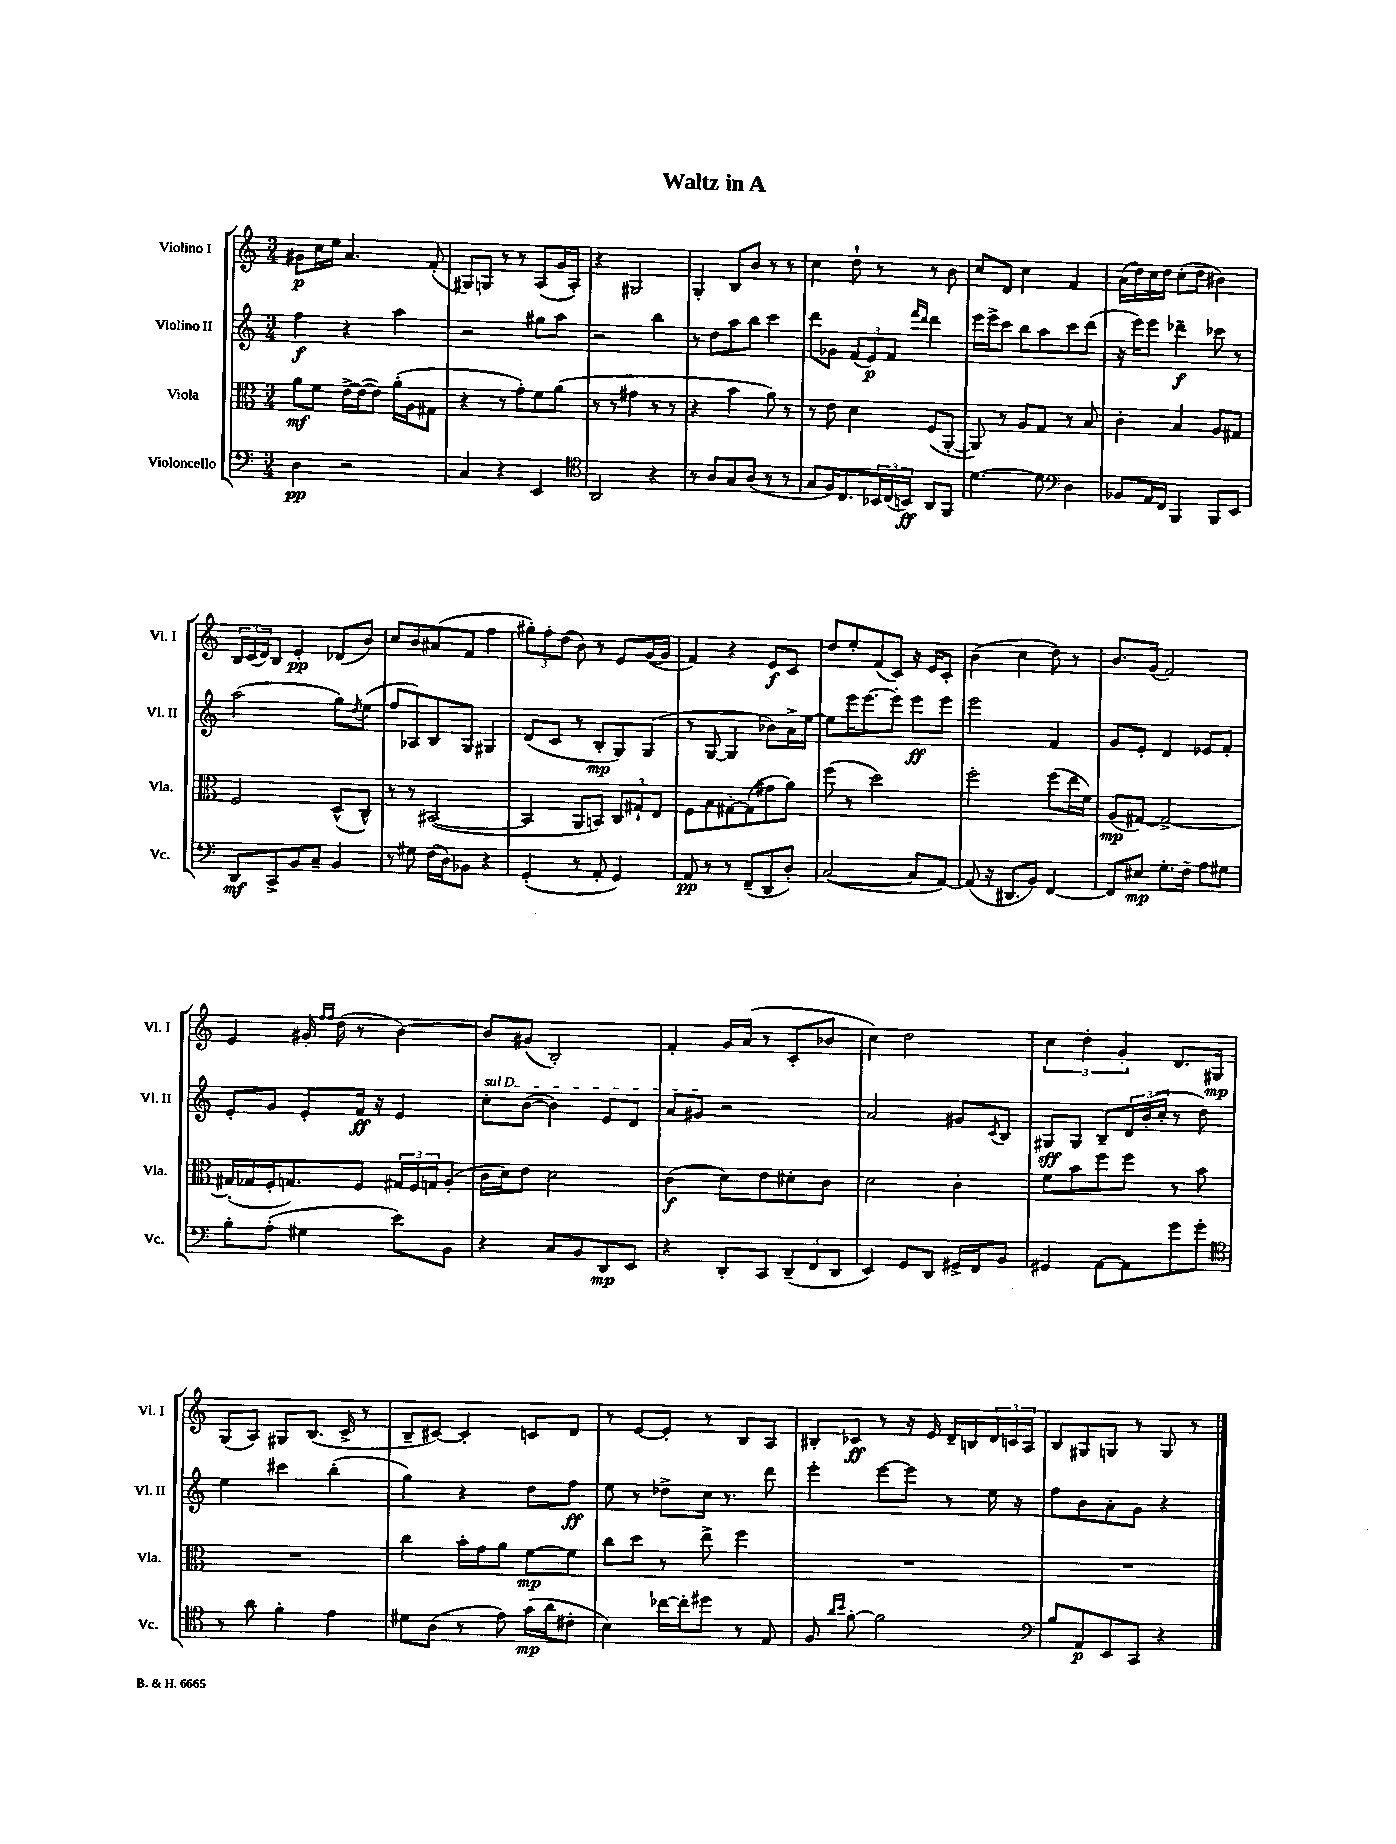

**kern	**dynam	**kern	**dynam	**kern	**dynam	**kern	**dynam
*part4	*part4	*part3	*part3	*part2	*part2	*part1	*part1
*staff4	*staff4	*staff3	*staff3	*staff2	*staff2	*staff1	*staff1
*I"Violoncello	*	*I"Viola	*	*I"Violino II	*	*I"Violino I	*
*I'Vc.	*	*I'Vla.	*	*I'Vl. II	*	*I'Vl. I	*
*clefF4	*	*clefC3	*	*clefG2	*	*clefG2	*
*k[]	*	*k[]	*	*k[]	*	*k[]	*
*M3/4	*	*M3/4	*	*M3/4	*	*M3/4	*
=1	=1	=1	=1	=1	=1	=1	=1
4D\	pp	8a\L	mf	4ff\	f	8g#X\L	p
.	.	8f\J	.	.	.	16cc\L	.
.	.	.	.	.	.	16ee\JJ	.
2r	.	[16e^\LL	.	4r	.	4.a/	.
.	.	(16e\J_	.	.	.	.	.
.	.	8e\J])	.	.	.	.	.
.	.	(16a'\LL	.	4aa\	.	.	.
.	.	16A\J	.	.	.	.	.
.	.	8G#X\J	.	.	.	(8f'/	.
=2	=2	=2	=2	=2	=2	=2	=2
4C/	.	4r	.	2r	.	8G#X/L)	.
.	.	.	.	.	.	8Gn/J	.
4r	.	8r	.	.	.	8r	.
.	.	8g'\L)	.	.	.	8r	.
4EE/	.	8f\	.	8gg#X\L	.	(8A/L	.
.	.	(8a\J	.	8aa\J	.	16g/L	.
.	.	.	.	.	.	16A'/JJ)	.
=3	=3	=3	=3	=3	=3	=3	=3
*clefC4	*	*	*	*	*	*	*
2AA/	.	8r	.	2r	.	4r	.
.	.	8r	.	.	.	.	.
.	.	4g#X\	.	.	.	2G#X/	.
4r	.	8r	.	4bb\	.	.	.
.	.	8r	.	.	.	.	.
=4	=4	=4	=4	=4	=4	=4	=4
8r	.	4r	.	8r	.	4G'/	.
8A/L	.	.	.	8dd\L	.	.	.
8G/	.	4b\	.	8aa\	.	8B/L	.
(8A/J	.	.	.	8bb\J	.	8b/J	.
8r	.	8a\)	.	4ccc\	.	8r	.
8r	.	8r	.	.	.	8r	.
=5	=5	=5	=5	=5	=5	=5	=5
8G/L	.	8r	.	8ddd\L	.	4cc\	.
16F/K)	.	8e\	.	8g-X\J	.	.	.
8.C/	.	.	.	.	.	.	.
.	.	4d\	.	(12f/L	.	8dd`\	.
.	.	.	.	12e/)	p	.	.
24BB-X/L	.	.	.	.	.	8r	.
(24C/	.	.	.	12f/J	.	.	.
24BBn/JJ)	ff	.	.	.	.	.	.
.	.	.	.	16qqfff/LL	.	.	.
.	.	.	.	16qqddd/JJ	.	.	.
8AA/L	.	(8F/L	.	4ddd\	.	8r	.
8FF/J	.	[8AA'/J	.	.	.	8b\	.
=6	=6	=6	=6	=6	=6	=6	=6
[4.d\	.	8AA/])	.	16eee\LL	.	8cc/L	.
.	.	.	.	16eee^\J	.	.	.
.	.	8r	.	8ccc\J	.	8d/J	.
.	.	8A/L	.	8bb\L	.	4cc\	.
8d\]	.	8G/J	.	8aa\	.	.	.
*clefF4	*	*	*	*	*	*	*
4D\	.	8r	.	8ccc\	.	4f/	.
.	.	8B/	.	(8ddd\J	.	.	.
=7	=7	=7	=7	=7	=7	=7	=7
8BB-X/L	.	4c'\	.	16r	.	(16a\LL	.
.	.	.	.	16eee\KL)	.	16dd\)	.
16AA/L	.	.	.	8eee\J	.	16cc\	.
16FF/JJ	.	.	.	.	.	16dd\JJ	.
4BBB/	.	4B/	.	4ddd-X~\	f	(8cc'\L	.
.	.	.	.	.	.	8dd\J	.
8BBB/L	.	8A/L	.	8ccc-X\	.	4b#X\)	.
8EE/J	.	8G#X/J	.	8r	.	.	.
!!LO:LB:g=z
=8	=8	=8	=8	=8	=8	=8	=8
8DD/L	mf	2F/	.	(2aa\	.	24B/LL	.
.	.	.	.	.	.	(24c/	.
.	.	.	.	.	.	24d/J)	.
8CC^/	.	.	.	.	.	8B/J	.
8BB/	.	.	.	.	.	4e'/	pp
8C~/J	.	.	.	.	.	.	.
4BB/	.	(8D^^/L	.	8gg\L)	.	(8d-X/L	.
.	.	.	.	8qdd/	.	.	.
.	.	8C^^/J)	.	(8ee\J	.	8b/J)	.
=9	=9	=9	=9	=9	=9	=9	=9
8r	.	8r	.	8ff/L	.	8cc/L	.
8G#X\	.	8r	.	8A-X/)	.	8b/	.
(16F\LL	.	([2BB#X/	.	8B/	.	(8a#X/	.
16D\J)	.	.	.	.	.	.	.
8BB-X\J	.	.	.	8G/J	.	8f/J	.
4r	.	.	.	4G#X/	.	4ff\	.
=10	=10	=10	=10	=10	=10	=10	=10
(4GG'/	.	4BB#/]	.	(8d/L	.	12gg#X'\L)	.
.	.	.	.	.	.	12ff'\	.
.	.	.	.	8c/J	.	.	.
.	.	.	.	.	.	(12dd\J	.
8r	.	8AA/L	.	8r	.	8b\)	.
8AA'/	.	8BBn/J)	.	8B'/L	mp	8r	.
4GG/)	.	12C/L	.	8G/)	.	8e/L	.
.	.	12G#X`/	.	.	.	.	.
.	.	.	.	(8G/J	.	([16g/L	.
.	.	12E/J	.	.	.	.	.
.	.	.	.	.	.	16g/JJ]	.
=11	=11	=11	=11	=11	=11	=11	=11
8AA/	pp	8F\L	.	8r	.	4f/)	.
8r	.	8B\	.	[8G/	.	.	.
8r	.	[8G#X'\	.	4G/]	.	4r	.
(8FF~/L	.	(8G#\]	.	.	.	.	.
8DD/	.	8g#X\	.	8b-X\L)	.	8e/L	f
8D'/J)	.	8a\J)	.	16a^\L	.	8c/J	.
.	.	.	.	[16ee\JJ	.	.	.
=12	=12	=12	=12	=12	=12	=12	=12
([2C/	.	(8ff\	.	8ee\L]	.	8dd/L	.
.	.	8r	.	16eee\K	.	8ee'/	.
.	.	.	.	[8.eee\	.	.	.
.	.	2dd\)	.	.	.	(8f/	.
.	.	.	.	8eee'\J]	.	8c/J)	.
8C/L]	.	.	.	8eee\L	ff	16r	.
.	.	.	.	.	.	16e/KL	.
[8AA/J)	.	.	.	8eee\J	.	8c'/J	.
=13	=13	=13	=13	=13	=13	=13	=13
(8AA/]	.	2ff'\	.	2eee\	.	(4b\	.
16r	.	.	.	.	.	.	.
8.DD#X/L	.	.	.	.	.	.	.
.	.	.	.	.	.	4cc\	.
8BB/J)	.	.	.	.	.	.	.
[4FF/	.	(8ff\L	.	4f/	.	8dd\)	.
.	.	16ee\L	.	.	.	8r	.
.	.	16f\JJ)	.	.	.	.	.
=14	=14	=14	=14	=14	=14	=14	=14
8FF/L]	.	(8A/L	mp	8g/L	.	8.b/L	.
8E#X/J	mp	[8G#X/J)	.	8e'/J	.	.	.
.	.	.	.	.	.	(16g/Jk	.
8.G'\L	.	2G#^/_	.	4d/	.	2f/)	.
16F~\Jk	.	.	.	.	.	.	.
8A\L	.	.	.	8e-X/L	.	.	.
8G#X\J	.	.	.	8f'/J	.	.	.
!!LO:LB:g=z
=15	=15	=15	=15	=15	=15	=15	=15
8B'\L	.	(16G#X'/LL]	.	8e'/L	.	4e/	.
.	.	16G-X/	.	.	.	.	.
(8A'\J	.	16F'/J	.	8g/J	.	.	.
.	.	8.Gn/)	.	.	.	.	.
4G#X\	.	.	.	8e'/L	.	16g#X'/	.
.	.	.	.	.	.	16qqff/LL	.
.	.	.	.	.	.	16qqff/JJ	.
.	.	.	.	.	.	(16dd\	.
.	.	8F/J	.	16f/Jk	ff	8r	.
.	.	.	.	16r	.	.	.
8e\L)	.	24G#X/LL	.	4e/	.	[4b\)	.
.	.	24F/	.	.	.	.	.
.	.	24Gn/J	.	.	.	.	.
8BB\J	.	(8A'/J	.	.	.	.	.
=16	=16	=16	=16	=16	=16	=16	=16
!	!	!	!	!LO:TX:a:i:t=sul D	!	!	!
4r	.	16c\LL	.	8cc'\L	.	8b/L]	.
.	.	16d\J)	.	.	.	.	.
.	.	8e\J	.	([8b\J	.	(8g#X/J	.
8C/L	.	2d\	.	4b\])	.	2B'/)	.
8BB/	.	.	.	.	.	.	.
8DD/	mp	.	.	8e/L	.	.	.
8EE/J	.	.	.	8d/J	.	.	.
=17	=17	=17	=17	=17	=17	=17	=17
4r	.	(4c\	f	8a/L	.	4f'/	.
.	.	.	.	8g#X/J	.	.	.
8DD'/L	.	8d\L)	.	2r	.	16g/LL	.
.	.	.	.	.	.	(16a/JJ	.
8CC/J	.	8e\	.	.	.	8r	.
(12DD~/L	.	8d#X'\	.	.	.	8c'/L	.
12FF/	.	.	.	.	.	.	.
.	.	8c\J	.	.	.	8b-X/J	.
12DD/J	.	.	.	.	.	.	.
=18	=18	=18	=18	=18	=18	=18	=18
4EE/)	.	2d\	.	2a/	.	4cc\)	.
8GG/L	.	.	.	.	.	2dd\	.
8DD/J	.	.	.	.	.	.	.
16GG#X^/LL	.	4c'\	.	8g#X/L	.	.	.
16FF/J	.	.	.	.	.	.	.
.	.	.	.	8qc/	.	.	.
8BB/J	.	.	.	8B/J	.	.	.
=19	=19	=19	=19	=19	=19	=19	=19
4GG#X/	.	8f\L	.	8G#X/L	sff	6cc\	.
.	.	8b\	.	8G#/J	.	.	.
.	.	.	.	.	.	6dd'\	.
[8AA\L	.	8ff\	.	8B~/L	.	.	.
.	.	.	.	.	.	6g'/	.
8AA\]	.	8ff\J	.	24d/L	.	.	.
.	.	.	.	(24b'/	.	.	.
.	.	.	.	24cc'/JJ	.	.	.
8g\	.	8r	.	8r	.	8.d/L	.
8g'\J	.	8b\	.	8dd\)	.	.	.
.	.	.	.	.	.	16G#X/Jk	mp
!!LO:LB:g=z
=20	=20	=20	=20	=20	=20	=20	=20
*clefC4	*	*	*	*	*	*	*
8r	.	2.r	.	4ee\	.	(8G/L	.
8a\	.	.	.	.	.	8A/J)	.
4f'\	.	.	.	4ccc#X\	.	8G#X/L	.
.	.	.	.	.	.	(8.B/J	.
4e\	.	.	.	(4bb'\	.	.	.
.	.	.	.	.	.	16c^/	.
.	.	.	.	.	.	8r	.
=21	=21	=21	=21	=21	=21	=21	=21
8d#X\L	.	4cc\	.	4gg\)	.	8B~/L	.
(8A\J	.	.	.	.	.	[8c#X/J)	.
8r	.	16b'\LL	.	4r	.	4c#'/]	.
.	.	16g\J	.	.	.	.	.
8e\)	.	8a\J	.	.	.	.	.
(16g\LL	mp	[8f\L	mp	8dd\L	.	8cn/L	.
16a\J	.	.	.	.	.	.	.
8c#X'\J	.	8f\J]	.	8ff\J	ff	8d/J	.
=22	=22	=22	=22	=22	=22	=22	=22
4B\)	.	8cc\L	.	8ee\	.	8r	.
.	.	8dd\J	.	8r	.	[8e/L	.
[16cc-X\LL	.	8r	.	8dd-X^\L	.	8e'/J]	.
16cc-'\J]	.	.	.	.	.	.	.
8dd#X\J	.	8ee^\	.	16cc\Jk	.	8r	.
.	.	.	.	8.r	.	.	.
8r	.	4ff\	.	.	.	8B/L	.
8E/	.	.	.	8ddd\	.	8A/J	.
=23	=23	=23	=23	=23	=23	=23	=23
8F/	.	2.r	.	4eee'\	.	8B#X'/L	.
16qqa/LL	.	.	.	.	.	.	.
16qqb/JJ	.	.	.	.	.	.	.
[8f'\	.	.	.	.	.	8c-X/J	ff
2f\]	.	.	.	[8eee\L	.	8r	.
.	.	.	.	8eee\J]	.	16r	.
.	.	.	.	.	.	16e/	.
.	.	.	.	8r	.	16d~/LL	.
.	.	.	.	.	.	16Bn/	.
.	.	.	.	16ee\	.	24d/	.
.	.	.	.	.	.	24cn/	.
.	.	.	.	16r	.	.	.
.	.	.	.	.	.	24A/JJ	.
=24	=24	=24	=24	=24	=24	=24	=24
*clefF4	*	*	*	*	*	*	*
8B/L	.	2.r	.	8ff\L	.	8B/L	.
8AA/	p	.	.	8b\	.	8G#X/	.
8EE/	.	.	.	8a'\	.	8Gn/J	.
8CC/J	.	.	.	8g\J	.	8r	.
4r	.	.	.	4r	.	8G/	.
.	.	.	.	.	.	8r	.
==	==	==	==	==	==	==	==
*-	*-	*-	*-	*-	*-	*-	*-
